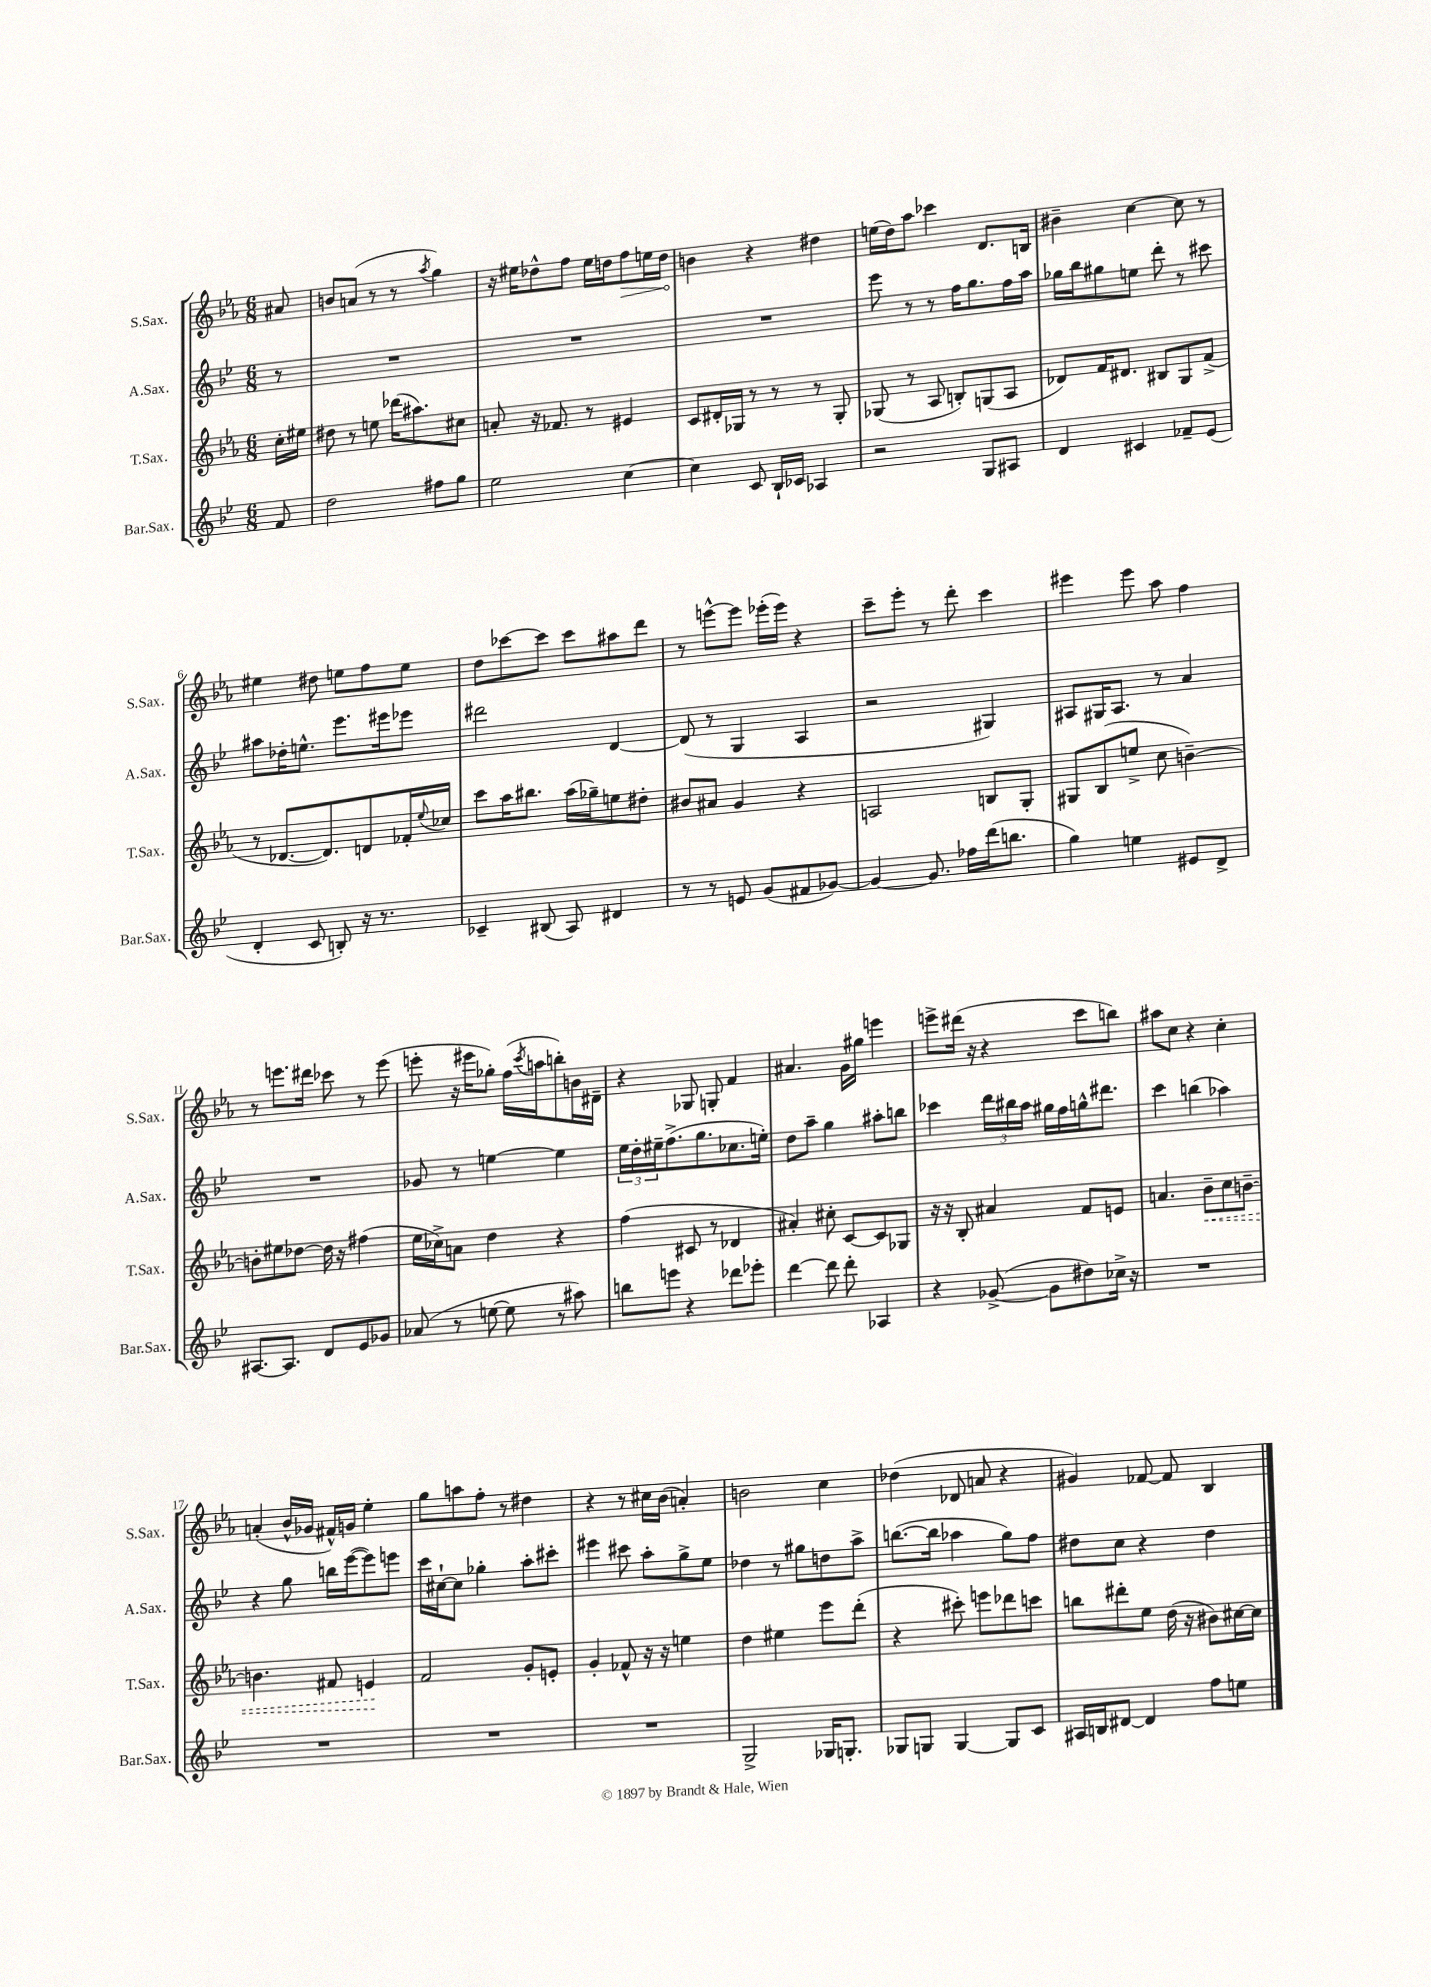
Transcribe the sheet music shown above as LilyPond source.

<<
\new StaffGroup <<
\new Staff = "s0" \with { instrumentName = "S.Sax." shortInstrumentName = "S.Sax." } {
    \clef treble \key ees \major \numericTimeSignature \time 6/8 \partial 8
    ais'8 |
    b'8 a'8( r8 r8 \acciaccatura { aes''8 } g''4) |
    r16 eis''16 des''8-^ f''8 eis''16 d''16 \once \override Hairpin.circled-tip = ##t f''8\> e''16 d''16\! |
    b'4 r4 dis''4 |
    e''16( d''16) aes''8 ces'''4 d'8. b16 |
    bis'4-- c''4~ c''8 r8 |
    eis''4 dis''8 e''8 f''8 e''8 |
    d''8 ces'''8~ ces'''8 ces'''8 ais''8 d'''8 |
    r8 e'''8~-^ e'''8 ees'''16-.( ees'''16) r4 |
    c'''8-- ees'''8-. r8 d'''8-. c'''4 |
    eis'''4 eis'''8 aes''8 f''4 |
    r8 e'''8. dis'''16 ces'''8 r8 e'''8( |
    e'''8-. r16 eis'''16 ges''8-.) f''16( \acciaccatura { c'''8 } a''16 b''8-.) b'16 dis'16-- |
    r4 ges8 g8-. f'4 |
    ais'4. g'16 gis''16 e'''4 |
    e'''8-> dis'''16( r16 r4 c'''8 b''8) |
    ais''8 c''8 r4 c''4-. |
    a'4-.( bes'16-^ ges'16 fis'16-^) g'16 ees''4-. |
    g''8 a''8 f''8-. r8 dis''4 |
    r4 r8 cis''16 bes'16( a'4-.) |
    b'2 c''4 |
    des''4( des'8 a'8 r4 |
    gis'4) fes'8~ fes'8 bes4 \bar "|." |
}
\new Staff = "s1" \with { instrumentName = "A.Sax." shortInstrumentName = "A.Sax." } {
    \clef treble \key bes \major \numericTimeSignature \time 6/8 \partial 8
    r8 |
    R2. |
    R2. |
    R2. |
    ees'''8 r8 r8 f''16 g''8. f''16 a''16 |
    ges''16 bes''16 gis''8 e''8 d'''8-. r8 cis'''8 |
    ais''8 des''16-. e''8.-^ ees'''8. eis'''16 ees'''8 |
    dis'''2 d'4~ |
    d'8( r8 g4 a4 |
    r2 gis4) |
    ais8 gis16 ais8. r8 a'4 |
    R2. |
    ges'8 r8 e''4~ e''4 |
    \tuplet 3/2 { ees''16 d''16-. eis''16-- } f''8.->( g''8. ces''8. e''16-.) |
    d''8 a''8-- g''4 ais''8-. b''8 |
    ces'''4 \tuplet 3/2 { d'''16 bis''16 a''16 } gis''16 f''16 g''16-^ dis'''8. |
    c'''4 b''4( aes''4) |
    r4 g''8 b''16 ees'''16~( ees'''8) e'''8 |
    c'''16 cis''16~-! cis''8 ges''4-. a''8-. cis'''8-. |
    eis'''4 cis'''8 a''8-. g''8-> ees''8 |
    des''4 r8 gis''8 d''8 a''8-> |
    b''8.~( b''16 aes''4 g''8) f''8 |
    dis''8 c''8 r4 dis''4 \bar "|." |
}
\new Staff = "s2" \with { instrumentName = "T.Sax." shortInstrumentName = "T.Sax." } {
    \clef treble \key ees \major \numericTimeSignature \time 6/8 \partial 8
    c''16-. eis''16 |
    dis''8 r8 e''8 des'''16( ais''8.) cis''8 |
    a'8-. r16 fes'8. r8 eis'4 |
    c'8 dis'16-. ges16 r8 r8 r8 ges8-. |
    ges8( r8 aes8 b8-.) g8( aes8 |
    des'8) f'16 dis'8. bis8 g8 f'8->( |
    r8 des'8.~ des'8.) d'8 fes'16-. \appoggiatura { ees''8 } ces''16 |
    c'''8 aes''16 bis''8. aes''16( ges''16--) e''8 dis''8-. |
    bis'8 ais'8 g'4 r4 |
    a2 b8 g8-. |
    gis8 bes8( e''8-> c''8 b'4~--) |
    b'8-. eis''8 des''8~ des''16 r16 fis''4( |
    ees''16 ces''16->) a'8 d''4 r4 |
    f''4( cis'8 r8 des'4 |
    ais'4-.) cis''8-. c'8~ c'8 ges8 |
    r16 r16 bes8-. ais'4 f'8 e'8 |
    a'4. \once \override Hairpin.style = #'dashed-line bes'8--\< c''8 b'8~-- |
    b'4. fis'8 e'4\! |
    f'2 g'8-. e'8-. |
    g'4-. fes'8-^ r16 r16 e''4 |
    d''4 eis''4 ees'''8 d'''8-.( |
    r4 cis'''8-.) e'''8 des'''8 c'''8 |
    b''8 dis'''8-. ees''8 d''16( r16 bis'8) cis''16~ cis''16 \bar "|." |
}
\new Staff = "s3" \with { instrumentName = "Bar.Sax." shortInstrumentName = "Bar.Sax." } {
    \clef treble \key bes \major \numericTimeSignature \time 6/8 \partial 8
    f'8 |
    d''2 fis''8 g''8 |
    ees''2 c''4~ |
    c''4 c'8 bes16-! ces'16 aes4 |
    r2 g8 ais8 |
    d'4 cis'4 fes'8-- ees'8( |
    d'4-. c'8 b8-.) r16 r8. |
    ces'4-- bis8( a8) dis'4 |
    r8 r8 e'8 g'8( fis'8 ges'8~) |
    ges'4~ ges'8. fes''16 d'''16( b''8. |
    g''4) e''4 eis'8 d'8-> |
    ais8.~ ais8. d'8 ees'8 ges'8 |
    aes'8( r8 e''8~ e''8 r8 ais''8) |
    b''8 e'''8 r4 des'''8 ees'''8-. |
    d'''4~ d'''8 d'''8-. aes4 |
    r4 ges'8~->( ges'8 dis''8) ces''16-> r16 |
    R2. |
    R2. |
    R2. |
    R2. |
    g2-> ges16 g8.-. |
    ges8 g8 g4~ g8 c'8 |
    ais16 b16 dis'8~ dis'4 f''8 e''8 \bar "|." |
}
>>
>>
